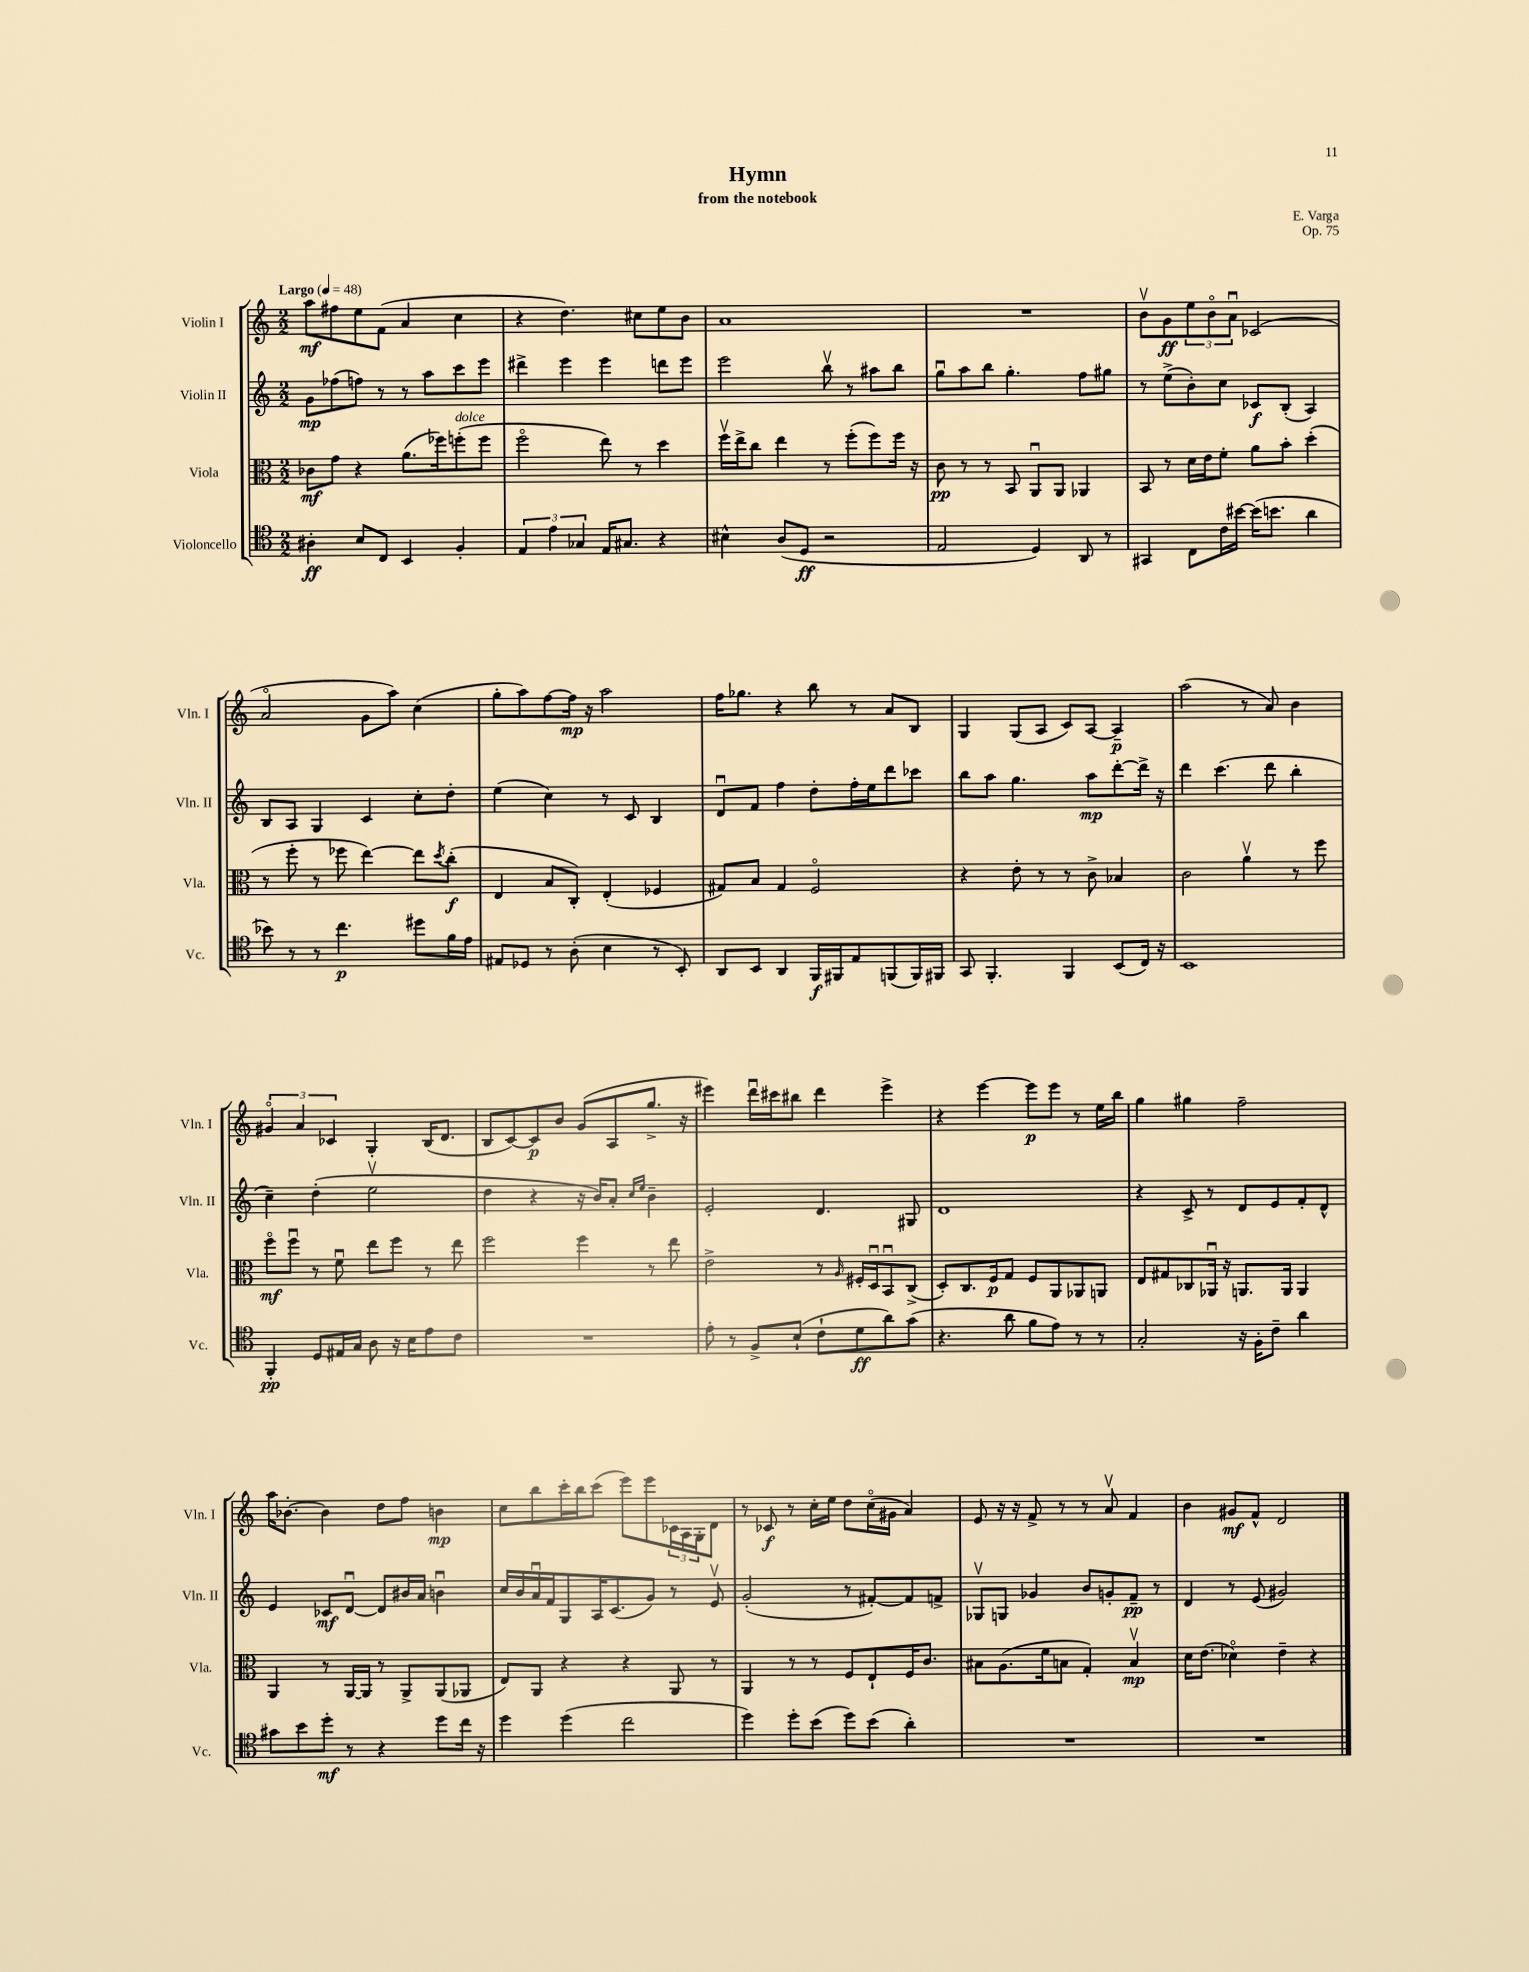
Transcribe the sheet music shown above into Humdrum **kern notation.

**kern	**kern	**kern	**kern
*staff4	*staff3	*staff2	*staff1
*clefC4	*clefC3	*clefG2	*clefG2
*k[]	*k[]	*k[]	*k[]
*M2/2	*M2/2	*M2/2	*M2/2
*MM48	*MM48	*MM48	*MM48
4A#'	8c-	8g	8aa
.	8g	(8ff-	8ff#
8B	4r	8ff)	8ee
8C	.	8r	(8f
4BB	(8.a	8r	4a
.	.	8aa	.
.	16ff-)	.	.
4F'	(8ff'	8ccc	4cc
.	8ff	8eee	.
=	=	=	=
6E	2ffo	4ddd#^	4r
6e	.	.	.
.	.	4eee	4.dd)
6G-	.	.	.
16E	8ee)	4eee	.
8.G#	.	.	.
.	8r	.	8cc#
4r	4dd	8ddd	8ee
.	.	8eee	8b
=	=	=	=
4B#^^	16ffv	2eee	1a
.	16ee^	.	.
.	8cc	.	.
(8A	4ee	.	.
8D	.	.	.
2r	8r	8bbv	.
.	(8ff'	8r	.
.	8ff)	8aa#	.
.	16ff	8bb	.
.	16r	.	.
=	=	=	=
2E	8c	8ggu	1r
.	8r	8aa	.
.	8r	8bb	.
.	8BB	4.gg'	.
4D)	8AAu	.	.
.	8AA	.	.
8AA	4AA-	8ff	.
8r	.	8gg#	.
=	=	=	=
4GG#	8BB	8r	8bv
.	8r	(8ee^	8g
8C	16d	8b')	12ee
.	16e	.	.
.	.	.	12bo
16c	8f'	8cc	.
.	.	.	12au
[16b#	.	.	.
(16b#]	8a	8c-	(2c-
8.b	.	.	.
.	8b'	(8B'	.
4a	(4dd'	4A)	.
=	=	=	=
8b-)	8r	8B	2ao
8r	8ff'	8A	.
8r	8r	4G	.
4.cc	8ff-	.	.
.	[4ee)	4c	8g
.	.	.	8aa)
8dd#	8ee]	8cc'	(4cc
.	8qdd	.	.
16f	(8cc'	8dd'	.
16e	.	.	.
=	=	=	=
8E#	4E	(4ee	8gg'
8D-	.	.	8aa)
8r	8B	4cc)	[8ff
(8A'	8C')	.	16ff]
.	.	.	16r
4B	(4E'	8r	2aa
.	.	8c	.
8r	4F-	4B	.
8BB')	.	.	.
=	=	=	=
8AA	8G#)	8du	16ff
.	.	.	8.gg-
8BB	8B	8f	.
4AA	4G#	4ff	4r
16FF	2Fo	8dd'	8bb
16FF#	.	.	.
8E	.	16ff'	8r
.	.	16ee	.
(8FF	.	8ddd	8a
16FF)	.	8ccc-	8B
16FF#	.	.	.
=	=	=	=
8GG	4r	8bb	4G
4.FF'	.	8aa	.
.	8e'	4.gg	(8G
.	8r	.	8A
4FF	8r	.	8c)
.	8c^	8aa	[8A
(8BB	4B-	[8ddd'	4A~]
16C)	.	16ddd^]	.
16r	.	16r	.
=	=	=	=
1BB	2c	4ddd	(2aa
.	.	(4.ccc	.
.	4av	.	8r
.	.	8ddd	8a)
.	8r	4bb'	4b
.	8ff	.	.
=	=	=	=
4FF'	8ffo	4cc~)	6g#o
.	8ffu	.	.
.	.	.	6a
8D	8r	(4dd'	.
.	.	.	6c-
16E#	8fu	.	.
16G	.	.	.
8A	8ee	2eev	4G'
16r	8ff	.	.
16B	.	.	.
8e	8r	.	(16B
.	.	.	8.d
8c	8ee	.	.
=	=	=	=
1r	2ff	4dd	8B
.	.	.	[8c)
.	.	4r	8c]
.	.	.	8b
.	4ff	16r	(8g
.	.	16b)	.
.	.	8a'	8A
.	.	16qqcc	.
.	.	16qqee	.
.	8r	4b~	8.gg^
.	8ee	.	.
.	.	.	16r
=	=	=	=
8e'	2e^	2e'	4eee#)
8r	.	.	.
8F^	.	.	16dddu
.	.	.	16ccc#
(8B`	.	.	8bb#
8c`	8r	4.d	4ddd
.	16qqA	.	.
8d	16F#'	.	.
.	16Du	.	.
8a)	8BBu	.	4eee#^
(8g	(8C^	8G#	.
=	=	=	=
4.r	8D')	1d	4r
.	8.C	.	.
.	.	.	[4eee
.	16F	.	.
8a	8G	.	.
8f	8F	.	8eee]
8e)	8AA	.	8eee
8r	8AA-	.	8r
8r	8AA	.	16ee
.	.	.	16bb
=	=	=	=
2G'	8E	4r	4gg
.	8G#	.	.
.	8C-	8c^	4gg#
.	16AA-u	8r	.
.	16r	.	.
16r	8.AA	8d	2ff~
16F'	.	.	.
8c~	.	8e	.
.	16AA	.	.
4a	4AA	8f'	.
.	.	8d^^	.
=	=	=	=
8g#	4AA	4e	16aa
.	.	.	[8.b-'
8b	.	.	.
8dd'	8r	8c-	4b-]
8r	[16AA	[8du	.
.	16AA]	.	.
4r	8r	8d]	8dd
.	8AA^	16b#	8ff
.	.	16a	.
8dd	(8AA	4bu	4b
16cc	8AA-	.	.
16r	.	.	.
=	=	=	=
4dd	8E)	16cc	8cc
.	.	16b	.
.	8AA	16au	8bb
.	.	16f	.
(4dd	4r	8G	16ccc'
.	.	.	16bb
.	.	16A	(8ccc
.	.	(8.c	.
2cc	4r	.	8eee)
.	.	8g)	8eee
.	8AA	8r	24c-
.	.	.	24A
.	.	.	24G'
.	8r	8ev	8d
=	=	=	=
4dd)	4AA	(2g'	8r
.	.	.	8c-
8dd'	8r	.	8r
(8b	8r	.	16cc'
.	.	.	16ee
8dd)	8F	8r	8dd
(8b	8E`	[8f#')	(16cco
.	.	.	16g#
4a')	16F	8f#]	4a)
.	8.c	.	.
.	.	8f^	.
=	=	=	=
1r	8B#	8G-v	8e
.	(8.A	8G	16r
.	.	.	16r
.	.	4g-	8f^
.	16f	.	.
.	8B	.	8r
.	4G')	8b	8r
.	.	8g'	8av
.	4Bv	8f~	4f
.	.	8r	.
=	=	=	=
1r	16d	4d	4b
.	(8.e	.	.
.	4d-o)	8r	8g#
.	.	(8e	8f^^
.	4e~	2g#)	2d
.	4r	.	.
==	==	==	==
*-	*-	*-	*-
